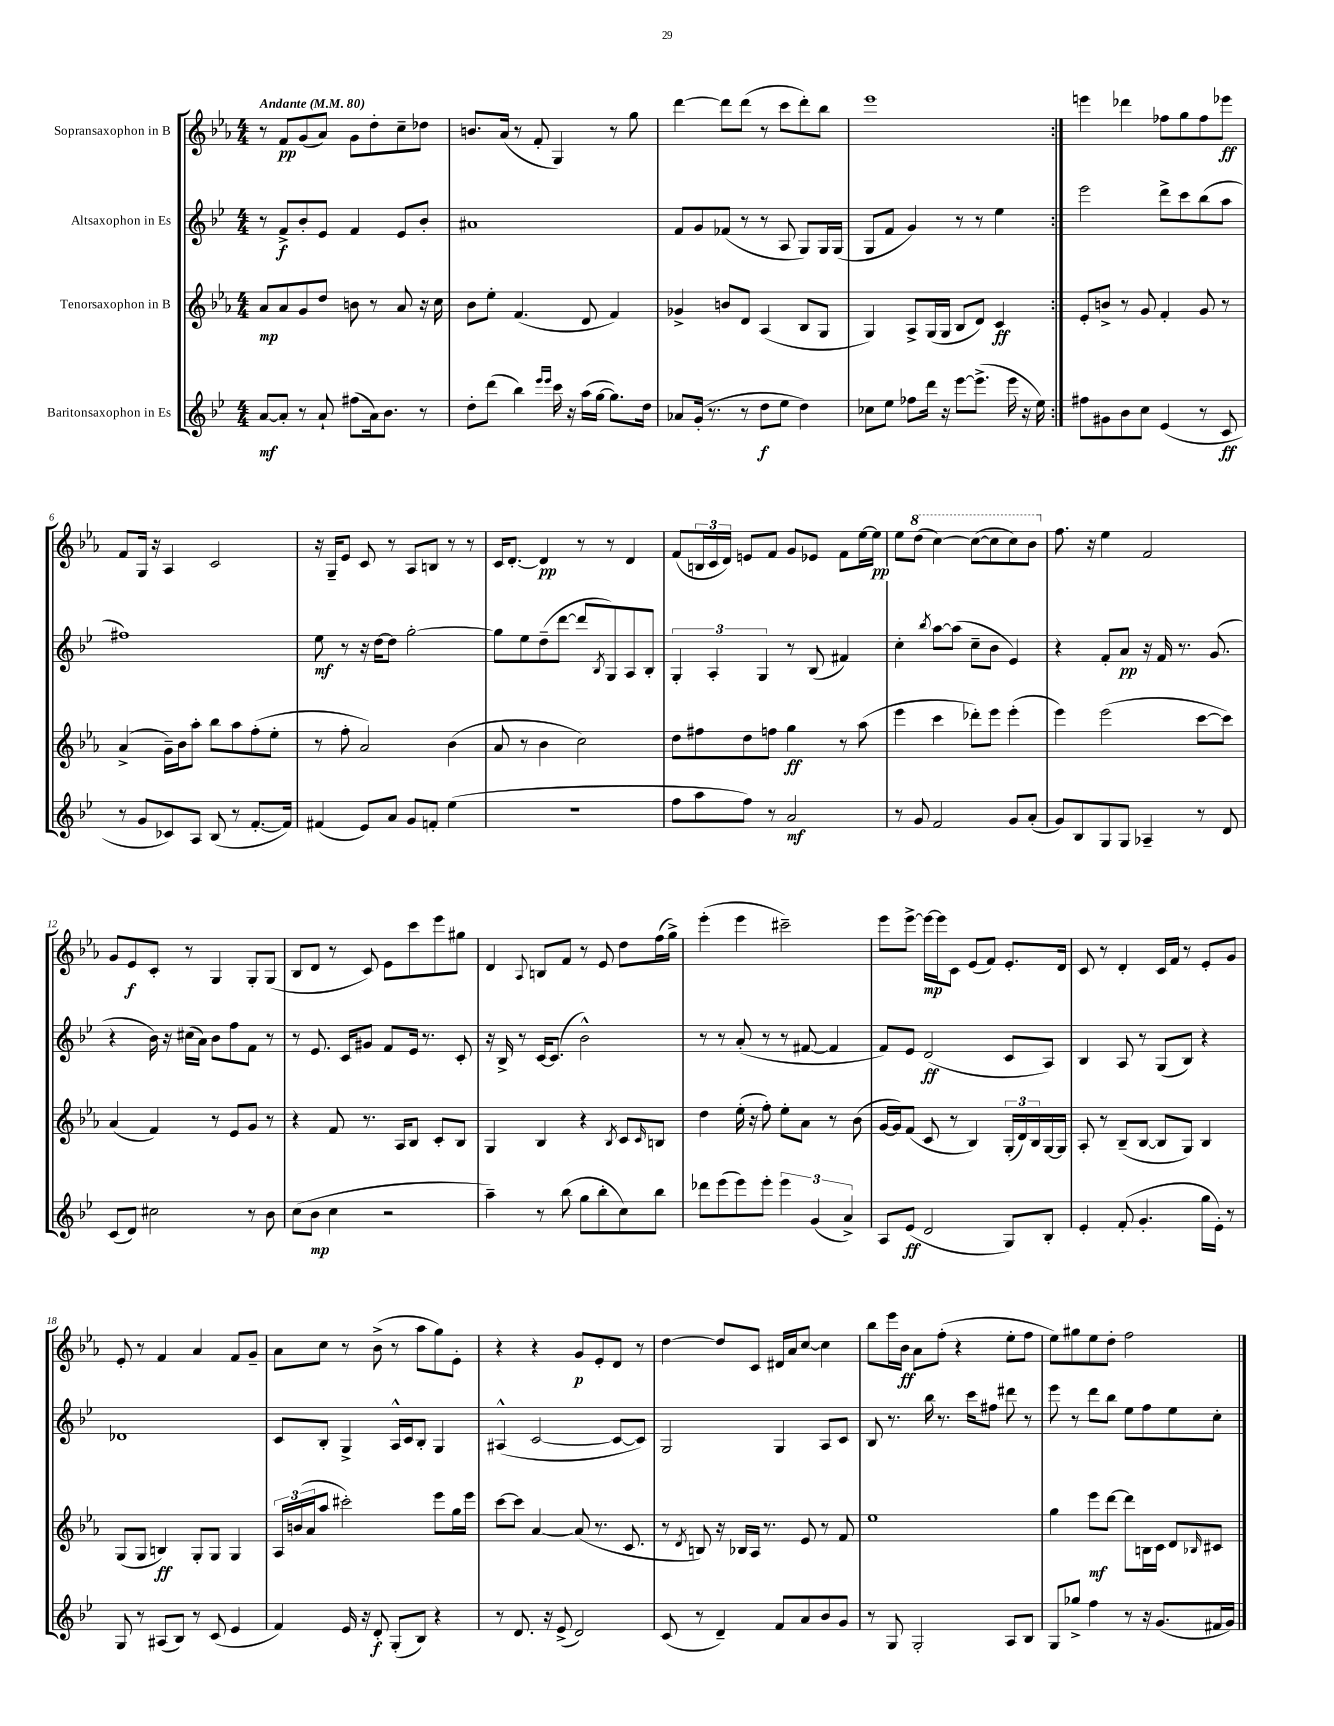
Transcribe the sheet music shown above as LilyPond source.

<<
\new StaffGroup <<
\new Staff = "s0" \with { instrumentName = "Sopransaxophon in B" } {
    \clef treble \key ees \major \numericTimeSignature \time 4/4 \tempo "Andante" 4 = 80
    \repeat volta 2 { r8 f'8\pp g'8( aes'8) g'8 d''8-. c''8-- des''8 |
    b'8. aes'16( r8 f'8-. g4) r8 g''8 |
    d'''4~ d'''8 d'''8( r8 c'''8 d'''8-.) bes''8 |
    ees'''1 | }
    e'''4 des'''4 fes''8 g''8 fes''8 ees'''8\ff |
    f'8 g16 r16 aes4 c'2 |
    r16 g16-- ees'8 c'8 r8 aes8 b8 r8 r8 |
    c'16 d'8.~-. d'4\pp r8 r8 d'4 |
    f'8( \tuplet 3/2 { b16 c'16 d'16) } e'8 f'8 g'8 ees'8 f'8 ees''16~ ees''16\pp |
    ees''8 \ottava #1 d'''8( c'''4~) c'''8~( c'''8 c'''8) bes''8 \ottava #0 |
    f''8. r16 ees''4 f'2 |
    g'8 ees'8\f c'8-. r8 g4 g8-. g8( |
    bes8 d'8 r8 c'8) ees'8 c'''8 ees'''8 gis''8 |
    d'4 \appoggiatura { aes8 } b8 f'8 r8 ees'8 d''8 f''16( g''16->) |
    ees'''4-.( ees'''4 cis'''2--) |
    ees'''8 ees'''8~-> ees'''16~\mp ees'''16 c'8 ees'8( f'8) ees'8.-. d'16 |
    c'8 r8 d'4-. c'16 f'16 r8 ees'8-. g'8 |
    ees'8-. r8 f'4 aes'4 f'8 g'8-- |
    aes'8 c''8 r8 bes'8->( r8 aes''8 g''8) ees'8-. |
    r4 r4 g'8\p ees'8-. d'8 r8 |
    d''4~ d''8 c'8 dis'16 aes'16 c''8~ c''4 |
    bes''8 ees'''16 bes'16\ff aes'8 f''8-.( r4 ees''8-. f''8 |
    ees''8) gis''8 ees''8 d''8-. f''2 \bar "|." |
}
\new Staff = "s1" \with { instrumentName = "Altsaxophon in Es" } {
    \clef treble \key bes \major \numericTimeSignature \time 4/4
    \repeat volta 2 { r8 f'8->\f bes'8-. ees'8 f'4 ees'8 bes'8-. |
    ais'1 |
    f'8 g'8 fes'8( r8 r8 a8 g8) g16 g16( |
    g8 f'8 g'4) r8 r8 ees''4 | }
    ees'''2 d'''8-> c'''8 bes''8( a''8 |
    fis''1) |
    ees''8\mf r8 r16 d''16~ d''8 g''2~-. |
    g''8 ees''8 d''8--( d'''8~ d'''8 \acciaccatura { bes8 } g8) a8 bes8-. |
    \tuplet 3/2 { g4-. a4-. g4 } r8 bes8( fis'4) |
    c''4-. \acciaccatura { bes''8 } a''8~ a''8( c''8-- bes'8 ees'4) |
    r4 f'8-. a'8\pp r16 f'16 r8. g'8.( |
    r4 bes'16) r16 cis''16( a'16) bes'8 f''8 f'8 r8 |
    r8 ees'8. c'16 gis'8 f'8 ees'16 r8. c'8-. |
    r16 bes16-> r8 c'16~ c'8.( bes'2-^) |
    r8 r8 a'8-.( r8 r8 fis'8~ fis'4 |
    f'8) ees'8 d'2\ff( c'8 a8) |
    bes4 a8 r8 g8( bes8) r4 |
    des'1 |
    c'8 bes8-. g4-> a16-^ c'16 bes8-. g4 |
    ais4-^( c'2~ c'8~ c'8) |
    g2 g4 a8 c'8 |
    bes8 r8. bes''16 r8. c'''16 fis''8 dis'''8 r8 |
    ees'''8 r8 d'''8 bes''8 ees''8 f''8 ees''8 c''8-. \bar "|." |
}
\new Staff = "s2" \with { instrumentName = "Tenorsaxophon in B" } {
    \clef treble \key ees \major \numericTimeSignature \time 4/4
    \repeat volta 2 { aes'8\mp aes'8 g'8 d''8 b'8 r8 aes'8 r16 c''16 |
    bes'8 ees''8-. f'4.( d'8 f'4) |
    ges'4-> b'8 d'8 aes4( bes8 g8 |
    g4) aes8-> g16( g16 bes8 d'8) c'4\ff | }
    ees'8-. b'8-> r8 g'8 f'4-. g'8 r8 |
    aes'4->( g'16--) bes'16 aes''8-. bes''8 aes''8 f''8-.( ees''8-. |
    r8 f''8-. aes'2) bes'4( |
    aes'8 r8 bes'4 c''2) |
    d''8 fis''8 d''8 f''8 g''4\ff r8 aes''8( |
    ees'''4 c'''4 des'''8-.) ees'''8 ees'''4-.( |
    ees'''4) ees'''2( c'''8~ c'''8) |
    aes'4( f'4) r8 ees'8 g'8 r8 |
    r4 f'8 r8. aes16 bes8 c'8-. bes8 |
    g4 bes4 r4 \acciaccatura { bes8 } c'8 \grace { c'16 } b8 |
    d''4 ees''16-.( r16 f''8-.) ees''8-. aes'8 r8 bes'8( |
    g'16~ g'16) f'8( c'8 r8 bes4) \tuplet 3/2 { g16-.( d'16) bes16 } g16~ g16 |
    aes8-. r8 bes8--( bes8~ bes8 g8) bes4 |
    g8( g8 b4\ff) g8-. g8 g4 |
    \tuplet 3/2 { aes16 b'16( aes'16 } aes''8 cis'''2-.) ees'''8 g''16 ees'''16 |
    c'''8~ c'''8 aes'4~ aes'8( r8. c'8. |
    r8 \acciaccatura { d'8 } b8) r16 bes16 aes16 r8. ees'8 r8 f'8 |
    ees''1 |
    g''4 ees'''8\mf d'''8~ d'''8 b16 c'16 d'8 \grace { bes16 } cis'8 \bar "|." |
}
\new Staff = "s3" \with { instrumentName = "Baritonsaxophon in Es" } {
    \clef treble \key bes \major \numericTimeSignature \time 4/4
    \repeat volta 2 { a'8~\mf a'8-. r8 a'8-! fis''8( a'16) bes'8. r8 |
    d''8-. d'''8( bes''4) \grace { ees'''16 ees'''16 } c'''16 r16 a''16( g''16~ g''8.) d''16 |
    aes'8 g'16-.( r8. r8 d''8\f ees''8 d''4) |
    ces''8 ees''8 fes''8 d'''16 r16 ees'''8~ ees'''8.->( ees'''16 r16 ees''16) | }
    fis''8 gis'8 bes'8 c''8 ees'4( r8 c'8\ff |
    r8 g'8 ces'8) a8 bes8( r8 f'8.~-. f'16) |
    fis'4( ees'8) a'8 g'8 f'8-. ees''4( |
    r1 |
    f''8 a''8 f''8) r8 a'2\mf |
    r8 g'8 f'2 g'8 a'8-.( |
    g'8) bes8 g8 g8 aes4-- r8 d'8 |
    c'8( d'8) cis''2 r8 bes'8 |
    c''8( bes'8\mp c''4 r2 |
    a''4--) r8 bes''8( g''8 bes''8-. c''8) bes''8 |
    des'''8 ees'''8( ees'''8) ees'''8-. \tuplet 3/2 { ees'''4 g'4( a'4->) } |
    a8 ees'8\ff( d'2 g8) bes8-. |
    ees'4-. f'8-.( g'4.-. g''16 ees'16-.) r8 |
    g8 r8 ais8( bes8) r8 c'8( ees'4 |
    f'4) ees'16 r16 d'8-.\f g8-.( bes8) r4 |
    r8 d'8. r16 ees'8->( d'2) |
    c'8( r8 d'4--) f'8 a'8 bes'8 g'8 |
    r8 g8 g2-. a8 bes8 |
    g8 ges''8-> f''4 r8 r16 g'8.( fis'16 g'16) \bar "|." |
}
>>
>>
